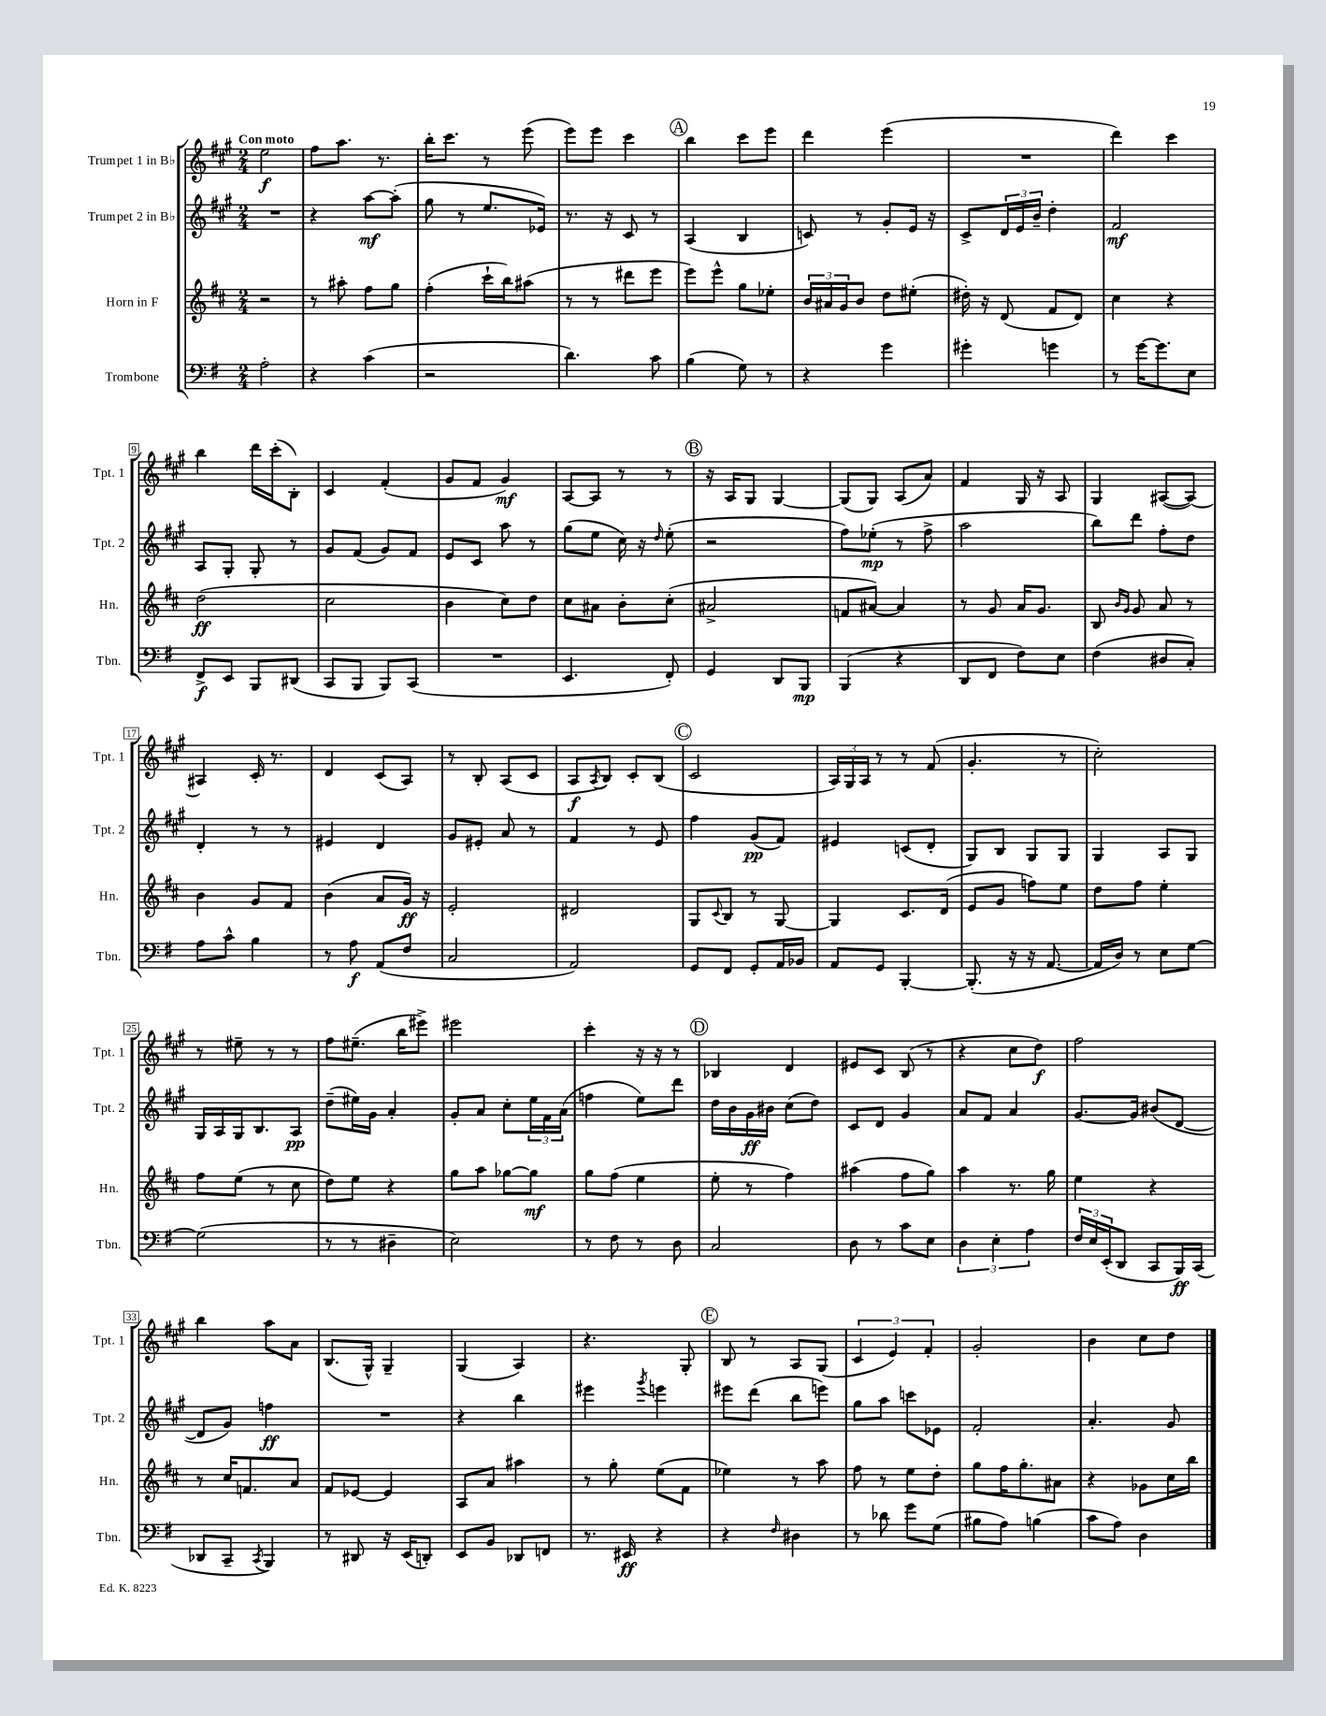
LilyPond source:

<<
\new StaffGroup <<
\new Staff = "s0" \with { instrumentName = "Trumpet 1 in Bb" shortInstrumentName = "Tpt. 1" } {
    \clef treble \key a \major \numericTimeSignature \time 2/4 \tempo "Con moto"
    e''2\f |
    fis''8 a''8. r8. |
    b''16-. cis'''8. r8 e'''8( |
    e'''8) e'''8 cis'''4 |
    \mark \markup { \circle "A" } b''4 cis'''8 e'''8 |
    d'''4 e'''4( |
    R2 |
    d'''4) cis'''4 |
    b''4 d'''16 cis'''16-.( b8-.) |
    cis'4 fis'4-.( |
    gis'8 fis'8 gis'4\mf) |
    a8~ a8 r8 r8 |
    \mark \markup { \circle "B" } r16 a16 gis8 gis4~ |
    gis8( gis8) a8( a'8) |
    fis'4 gis16 r16 a8 |
    gis4 ais8~( ais8~) |
    ais4 cis'16-. r8. |
    d'4 cis'8( a8) |
    r8 b8-. a8( cis'8 |
    a8\f \acciaccatura { a8 } b8) cis'8-. b8( |
    \mark \markup { \circle "C" } cis'2 |
    \tuplet 3/2 { a16) gis16 a16 } r8 r8 fis'8( |
    gis'4.-. r8 |
    cis''2-.) |
    r8 eis''8-- r8 r8 |
    fis''8 eis''8.--( b''16 eis'''8->) |
    eis'''2 |
    cis'''4-. r16 r16 r8 |
    \mark \markup { \circle "D" } bes4 d'4 |
    eis'8 cis'8 b8( r8 |
    r4 cis''8 d''8\f) |
    fis''2 |
    b''4 a''8 a'8 |
    b8.( gis16-^) gis4-- |
    gis4( a4) |
    r4. gis8-. |
    \mark \markup { \circle "E" } b8 r8 a8 gis8( |
    \tuplet 3/2 { cis'4 e'4) fis'4-. } |
    gis'2-. |
    b'4 cis''8 d''8 \bar "|." |
}
\new Staff = "s1" \with { instrumentName = "Trumpet 2 in Bb" shortInstrumentName = "Tpt. 2" } {
    \clef treble \key a \major \numericTimeSignature \time 2/4
    R2 |
    r4 a''8~\mf a''8-.( |
    gis''8 r8 e''8. ees'16) |
    r8. r16 cis'8 r8 |
    \mark \markup { \circle "A" } a4( b4 |
    c'8) r8 gis'8-. e'16 r16 |
    cis'8-> \tuplet 3/2 { d'16 e'16 b'16-- } d''4-. |
    fis'2\mf |
    a8 gis8-. gis8-. r8 |
    gis'8 fis'8( gis'8) fis'8 |
    e'8 cis'8 a''8 r8 |
    gis''8( e''8 cis''16) r16 \grace { d''16 } e''8-.( |
    \mark \markup { \circle "B" } r2 |
    fis''8) ees''8-.\mp( r8 fis''8-> |
    a''2 |
    b''8) d'''8 fis''8-. d''8 |
    d'4-. r8 r8 |
    eis'4 d'4 |
    gis'8 eis'8-. a'8 r8 |
    fis'4 r8 e'8 |
    \mark \markup { \circle "C" } fis''4 gis'8\pp( fis'8) |
    eis'4 c'8( d'8-. |
    gis8) b8 gis8 gis8 |
    gis4 a8 gis8 |
    gis16 a16 gis16 b8. a8\pp |
    d''8--( eis''16) gis'16 a'4-. |
    gis'8-. a'8 cis''8-. \tuplet 3/2 { e''16 fis'16 a'16( } |
    f''4 e''8) d'''8 |
    \mark \markup { \circle "D" } d''16 b'16 gis'16\ff bis'16 cis''8( d''8) |
    cis'8 d'8 gis'4 |
    a'8 fis'8 a'4 |
    gis'8.~ gis'16 bis'8( d'8~ |
    d'8 gis'8) f''4\ff |
    R2 |
    r4 b''4 |
    eis'''4 \acciaccatura { gis'''8 } e'''4 |
    \mark \markup { \circle "E" } eis'''8 d'''8( b''8 e'''8) |
    gis''8 a''8 c'''8 ees'8 |
    fis'2-. |
    a'4.-. gis'8 \bar "|." |
}
\new Staff = "s2" \with { instrumentName = "Horn in F" shortInstrumentName = "Hn." } {
    \clef treble \key d \major \numericTimeSignature \time 2/4
    r2 |
    r8 ais''8-. fis''8 g''8 |
    fis''4-.( cis'''16-! b''16) ais''8( |
    r8 r8 dis'''8 e'''8 |
    \mark \markup { \circle "A" } e'''8) e'''8-^ g''8 ees''8-. |
    \tuplet 3/2 { b'16 ais'16 g'16 } b'8 d''8 eis''8-.( |
    dis''16-.) r16 d'8( fis'8 d'8) |
    cis''4 r4 |
    d''2\ff( |
    cis''2 |
    b'4 cis''8) d''8 |
    cis''8 ais'8 b'8-. cis''8-.( |
    \mark \markup { \circle "B" } ais'2-> |
    f'8 ais'8~) ais'4 |
    r8 g'8 a'16 g'8. |
    b8 \grace { b'16 g'16 } g'8 a'8 r8 |
    b'4 g'8 fis'8 |
    b'4( a'8 g'16\ff) r16 |
    e'2-. |
    dis'2 |
    \mark \markup { \circle "C" } g8 \appoggiatura { cis'8 } b8 r8 g8~ |
    g4 cis'8. d'16( |
    e'8 g'8 f''8) e''8 |
    d''8 fis''8 e''4-. |
    fis''8 e''8( r8 cis''8 |
    d''8) e''8 r4 |
    g''8 a''8 ges''8~ ges''8\mf |
    g''8 fis''8( e''4 |
    \mark \markup { \circle "D" } e''8-. r8 fis''4) |
    ais''4( fis''8 g''8) |
    a''4 r8. g''16 |
    e''4 r4 |
    r8 cis''16 f'8. a'8 |
    fis'8 ees'8~ ees'4 |
    a8 a'8 ais''4 |
    r8 g''8-. e''8( fis'8 |
    \mark \markup { \circle "E" } ees''4) r8 a''8 |
    fis''8 r8 e''8 d''8-. |
    g''8 fis''16 g''8.-. ais'8 |
    r4 ges'8 cis''16 b''16 \bar "|." |
}
\new Staff = "s3" \with { instrumentName = "Trombone" shortInstrumentName = "Tbn." } {
    \clef bass \key g \major \numericTimeSignature \time 2/4
    a2-. |
    r4 c'4( |
    r2 |
    d'4.) c'8 |
    \mark \markup { \circle "A" } b4( g8) r8 |
    r4 g'4 |
    gis'4-. g'4 |
    r8 g'16~ g'8. e8 |
    fis,8->\f e,8 b,,8 dis,8( |
    c,8 b,,8 b,,8) c,8( |
    R2 |
    e,4. fis,8-.) |
    \mark \markup { \circle "B" } g,4 d,8 b,,8\mp |
    b,,4( r4 |
    d,8 fis,8 fis8) e8 |
    fis4( dis8 c8-.) |
    a8 c'8-^ b4 |
    r8 a8\f a,8( fis8 |
    c2 |
    a,2) |
    \mark \markup { \circle "C" } g,8 fis,8 g,8-. a,16 bes,16 |
    a,8 g,8 b,,4~-. |
    b,,8.-.( r16 r16 a,8.~ |
    a,16 d16) r8 e8 g8~ |
    g2( |
    r8 r8 dis4-- |
    e2) |
    r8 fis8 r8 d8 |
    \mark \markup { \circle "D" } c2 |
    d8 r8 c'8 e8 |
    \tuplet 3/2 { d4 e4-. a4 } |
    \tuplet 3/2 { fis16 e16 e,16-.( } d,8 c,8 b,,16\ff) c,16( |
    des,8 c,8-- \acciaccatura { c,8 } b,,4) |
    r8 dis,8 r16 e,16( d,8-.) |
    e,8 b,8 des,8 f,8 |
    r8. eis,16\ff r4 |
    \mark \markup { \circle "E" } r4 \grace { fis16 } dis4 |
    r8 des'8 g'8 g8( |
    bis8 a8) b4( |
    c'8 a8) d4 \bar "|." |
}
>>
>>
\layout { \context { \Score \override BarNumber.stencil = #(make-stencil-boxer 0.1 0.3 ly:text-interface::print) } }
